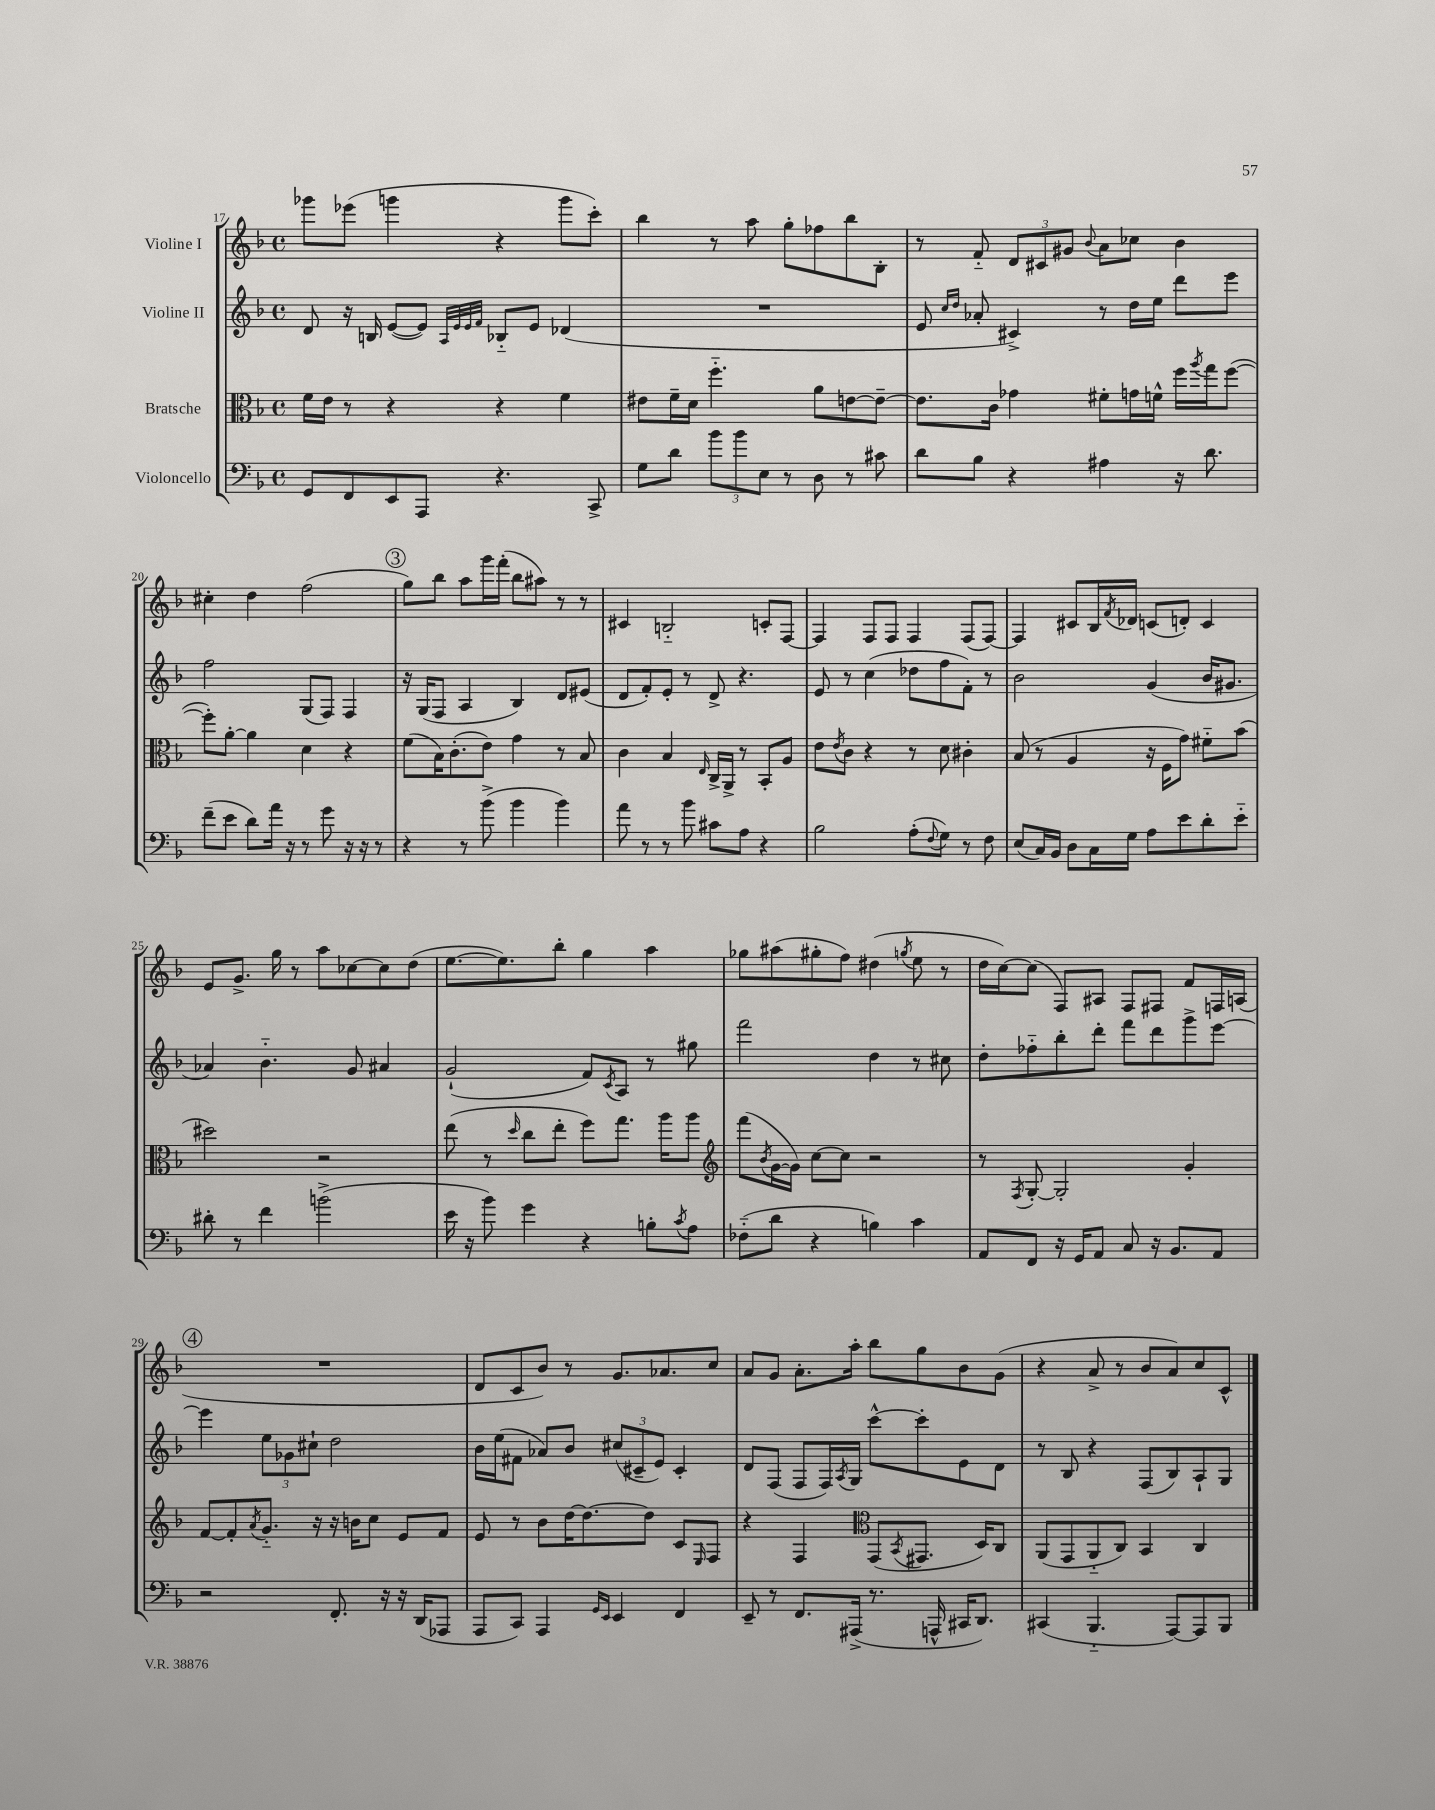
<<
\new StaffGroup <<
\new Staff = "s0" \with { instrumentName = "Violine I" } {
    \clef treble \key f \major \defaultTimeSignature \time 4/4
    ges'''8 ees'''8( g'''4 r4 g'''8 c'''8-.) |
    bes''4 r8 a''8 g''8-. fes''8 bes''8 bes8-. |
    r8 f'8-_ \tuplet 3/2 { d'8 cis'8 gis'8 } \appoggiatura { bes'8 } a'8 ces''8 bes'4 |
    cis''4-. d''4 f''2( |
    \mark \markup { \circle "3" } g''8) bes''8 a''8 g'''16 f'''16-.( bes''8 ais''8) r8 r8 |
    cis'4 b2-_ c'8-. f8~ |
    f4 f8 f8 f4 f8( f8~) |
    f4 cis'8 bes16 \acciaccatura { f'8 } des'16 c'8( d'8-.) c'4 |
    e'8 g'8.-> g''16 r8 a''8 ces''8~ ces''8 d''8( |
    e''8.~ e''8.) bes''8-. g''4 a''4 |
    ges''8 ais''8( gis''8-. f''8) dis''4( \acciaccatura { g''8 } e''8 r8 |
    d''16 c''16~) c''8( f8) ais8 f8 fis8 f'8 f16 a16( |
    \mark \markup { \circle "4" } R1 |
    d'8 c'8 bes'8) r8 g'8. aes'8. c''8 |
    a'8 g'8 a'8.-. a''16-. bes''8 g''8 bes'8 g'8( |
    r4 a'8-> r8 bes'8 a'8) c''8 c'8-^ \bar "|." |
}
\new Staff = "s1" \with { instrumentName = "Violine II" } {
    \clef treble \key f \major \defaultTimeSignature \time 4/4
    d'8 r16 b16 e'8~( e'8) \grace { a32 e'32 e'32 f'32 } bes8-_ e'8 des'4( |
    R1 |
    e'8 \grace { c''16 d''16 } aes'8-. cis'4->) r8 d''16 e''16 d'''8 e'''8 |
    f''2 g8( f8) f4 |
    \mark \markup { \circle "3" } r16 g16( f8 a4 bes4) d'8 eis'8( |
    d'8 f'8-.) e'8-. r8 d'8-> r4. |
    e'8 r8 c''4( des''8 f''8 f'8-.) r8 |
    bes'2 g'4( bes'16 gis'8. |
    aes'4) bes'4.-_ g'8 ais'4 |
    g'2-!( f'8) \acciaccatura { c'8 } a8 r8 gis''8 |
    f'''2 d''4 r8 cis''8 |
    d''8-. fes''8-_ bes''8-. d'''8-. f'''8 d'''8 g'''8-> e'''8~ |
    \mark \markup { \circle "4" } e'''4 \tuplet 3/2 { e''8 ges'8 cis''8-! } d''2 |
    bes'16 e''16( fis'8 aes'8) bes'8 \tuplet 3/2 { cis''8( cis'8-- e'8) } cis'4-. |
    d'8 f8( f8 f16) \acciaccatura { a8 } g16 c'''8~-^ c'''8-. e'8 d'8 |
    r8 bes8 r4 f8( bes8) a8-! g8 \bar "|." |
}
\new Staff = "s2" \with { instrumentName = "Bratsche" } {
    \clef alto \key f \major \defaultTimeSignature \time 4/4
    f'16 e'16 r8 r4 r4 f'4 |
    eis'8 f'16-- d'16 f''4.-_ a'8 e'8~ e'8~-- |
    e'8. c'16 ges'4 fis'8-. g'16 f'16-^ f''16 \acciaccatura { a''8 } g''16 f''8~( |
    f''8-.) a'8~-. a'4 d'4 r4 |
    \mark \markup { \circle "3" } f'8( bes16) c'8.-.( e'8) g'4 r8 bes8 |
    c'4 bes4 \grace { e16 } c16-> a,16-> r8 bes,8-. a8 |
    e'8 \acciaccatura { e'8 } c'8 r4 r8 d'8 cis'4-. |
    bes8( r8 a4 r16 f16 g'8) fis'8-_ bes'8( |
    dis''2) r2 |
    e''8( r8 \grace { d''16 } c''8 e''8-. f''8) g''8. a''16 a''8 |
    \clef treble f'''8( \acciaccatura { bes'8 } g'16~ g'16) c''8~ c''8 r2 |
    r8 \acciaccatura { f8 } g8~-. g2-. g'4-. |
    \mark \markup { \circle "4" } f'8~ f'8-. \acciaccatura { a'8 } g'8.-_ r16 r16 b'16 c''8 e'8 f'8 |
    e'8 r8 bes'8 d''16~ d''8.~ d''8 c'8 \grace { e16 } f8 |
    r4 f4 \clef alto g,8( \acciaccatura { bes,8 } gis,8. d16) c8 |
    a,8( g,8 a,8-_ c8) bes,4 c4 \bar "|." |
}
\new Staff = "s3" \with { instrumentName = "Violoncello" } {
    \clef bass \key f \major \defaultTimeSignature \time 4/4
    g,8 f,8 e,8 a,,8 r4. c,8-> |
    g8 d'8 \tuplet 3/2 { bes'8 bes'8 e8 } r8 d8 r8 cis'8 |
    d'8 bes8 r4 ais4 r16 d'8. |
    f'8--( e'8 d'8) a'16 r16 r8 g'8 r16 r16 r8 |
    \mark \markup { \circle "3" } r4 r8 bes'8->( bes'4 bes'4) |
    a'8 r8 r8 bes'8 cis'8 a8 r4 |
    bes2 a8-.( \appoggiatura { f8 } g8) r8 f8 |
    e8( c16) bes,16 d8 c16 g16 a8 e'8 d'8-. e'8-_ |
    dis'8-. r8 f'4 b'2->( |
    e'16 r16 bes'8) g'4 r4 b8-. \acciaccatura { c'8 } a8 |
    fes8-_( d'8 r4 b4) c'4 |
    a,8 f,8 r16 g,16 a,8 c8 r16 bes,8. a,8 |
    \mark \markup { \circle "4" } r2 f,8.-. r16 r16 d,16( aes,,8 |
    a,,8 c,8) a,,4 \grace { g,16 e,16 } e,4 f,4 |
    e,8-- r8 f,8. ais,,16->( r8. a,,16-^ cis,16 d,8.) |
    cis,4( bes,,4.-_ a,,8~) a,,8 bes,,8 \bar "|." |
}
>>
>>
\layout { \context { \Score currentBarNumber = #17 } }
